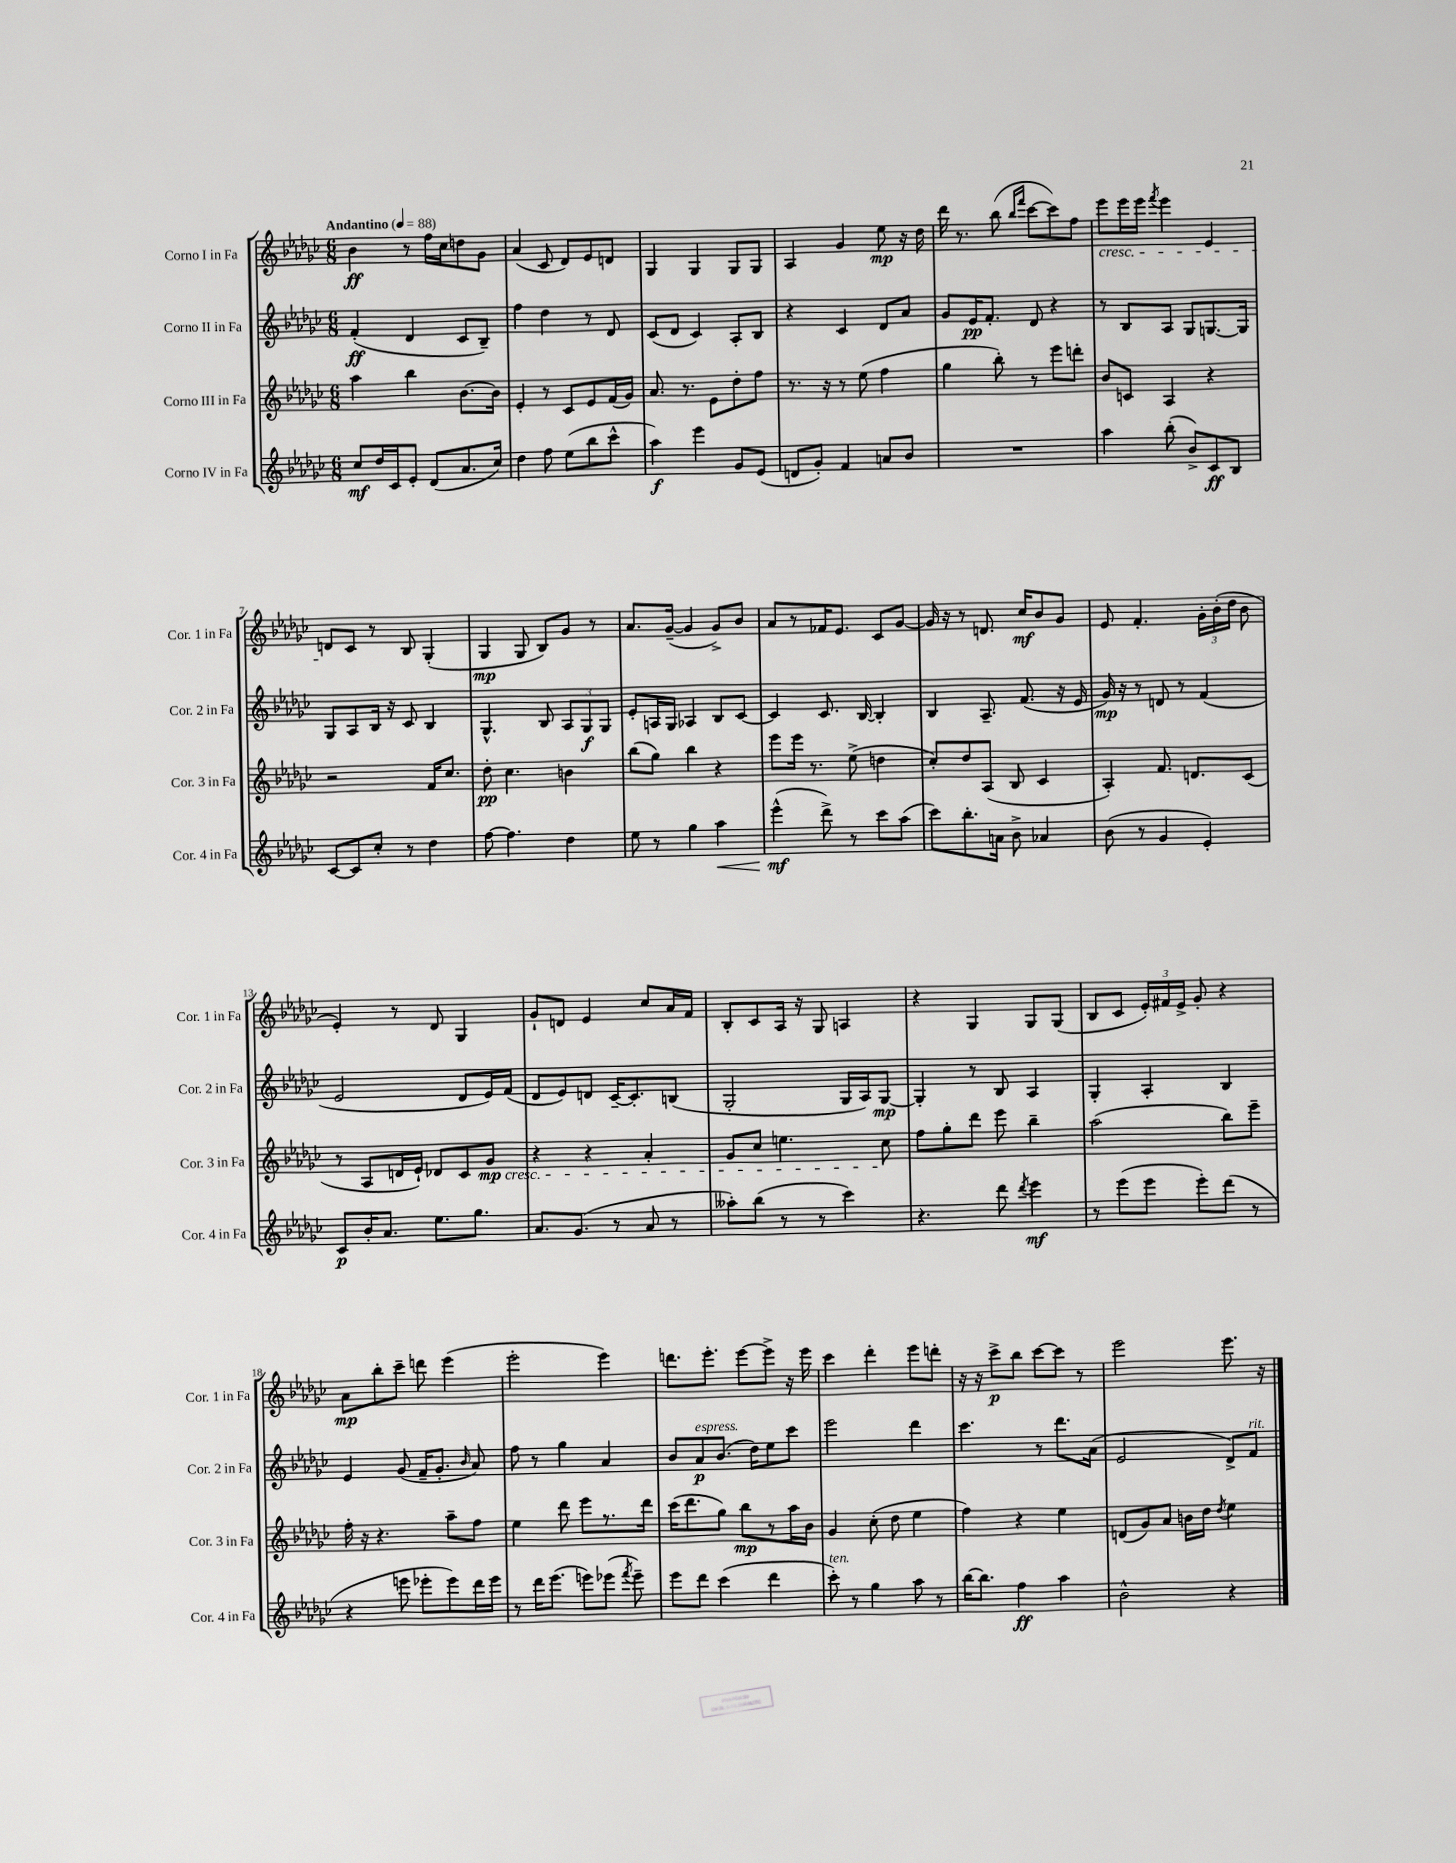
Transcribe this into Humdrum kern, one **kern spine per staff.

**kern	**kern	**kern	**kern
*staff4	*staff3	*staff2	*staff1
*clefG2	*clefG2	*clefG2	*clefG2
*k[b-e-a-d-g-c-]	*k[b-e-a-d-g-c-]	*k[b-e-a-d-g-c-]	*k[b-e-a-d-g-c-]
*M6/8	*M6/8	*M6/8	*M6/8
*MM88	*MM88	*MM88	*MM88
8cc-/L	4aa-\	(4f'/	4b-\
16dd-/L	.	.	.
16c-/J	.	.	.
8e-'/J	4bb-\	4d-/	8r
(8d-/L	.	.	16ff\LL
.	.	.	16cc-\J
8.a-/	[8.b-\L	8c-/L	8dd\
.	.	8B-~/J)	8g-\J
16cc-/Jk)	16b-\]Jk	.	.
=	=	=	=
4dd-\	4e-'/	4ff\	(4a-/
8ff\	8r	4dd-\	8c-/
(8ee-\L	8c-/L	.	8d-/L)
8bb-\	8e-/	8r	8e-/
8ccc-^^\J	(16f/L	8d-/	8d/J
.	16g-/JJ)	.	.
=	=	=	=
4aa-\)	8.a-/	(8c-/L	4G-/
.	.	8d-/J	.
.	8.r	.	.
4eee-\	.	4c-/)	4G-/
.	8e-\L	.	.
8g-/L	8dd-'\	8A-'/L	8G-/L
(8e-/J	8ff\J	8B-/J	8G-/J
=	=	=	=
8d/L	8.r	4r	4A-/
8g-'/J)	.	.	.
.	16r	.	.
4f/	8r	4c-/	4g-/
.	(8ee-\	.	.
8a/L	4ff\	8d-/L	8ee-\
8b-/J	.	8a-/J	16r
.	.	.	16dd-\
=	=	=	=
2.r	4gg-\	8g-/L	16ddd-\
.	.	.	8.r
.	.	16e-/K	.
.	.	8.f'/J	.
.	8bb-'\)	.	(8bb-\
.	.	.	16qqbb-/LL
.	.	.	16qqfff/JJ
.	8r	8d-/	[8ccc-\L
.	8eee-\L	4r	8ccc-\])
.	8ddd'\J	.	8ff\J
=	=	=	=
4aa-\	8b-/L	8r	8eee-\L
.	8c/J	8B-/L	16eee-\L
.	.	.	16eee-\JJ
.	.	.	8qfff/
(8bb-'\	4A-/	8A-/J	4eee-\
8b-^/L)	.	8G-/L	.
8c-/	4r	[8.G/	4e-/
8B-/J	.	.	.
.	.	16G/]Jk	.
=	=	=	=
[8c-/L	2r	8G-/L	8d/L
8c-/]	.	8A-/	8c-/J
8cc-'/J	.	16B-/Jk	8r
.	.	16r	.
8r	.	8c-/	8B-/
4dd-\	16f/LK	4B-/	(4G-'/
.	8.cc-/J	.	.
=	=	=	=
[8ff\	8dd-'\	4.G-^^/	4G-/
4.ff\]	4.cc-\	.	.
.	.	.	8G-/
.	.	8B-/	8B-/L)
4dd-\	4b\	12A-/L	8g-/J
.	.	12G-/	.
.	.	.	8r
.	.	12G-/J	.
=	=	=	=
8ee-\	(8bb-\L	8e-'/L	8.a-/L
8r	8gg-\J)	16A/L	.
.	.	16G-/JJ	([16g-~/Jk
4gg-\	4bb-\	4A-/	4g-/]
4aa-\	4r	8B-/L	8g-^/L)
.	.	[8c-/J	8b-/J
=	=	=	=
(4eee-^^\	8eee-\L	4c-/]	8a-/L
.	16eee-\Jk	.	8r
.	8.r	.	.
8ddd-^\)	.	8.c-/	16f-/K
.	.	.	8.e-/J
8r	(8ee-^\	.	.
.	.	[16B-/	.
8ccc-\L	4dd\	4B-'/]	8c-/L
(8aa-\J	.	.	[8g-/J
=	=	=	=
8ccc-\L)	8cc-'/L)	4B-/	16g-/]
.	.	.	16r
8.bb-'\	8dd-/	.	8r
.	(8A-/J	8.A-~/	8.d/
16a\Jk	.	.	.
8b-^\	8B-/	.	.
.	.	(8.f/	16cc-/LK
4a-/	4c-/	.	8b-/
.	.	16r	8g-/J
.	.	16e-/	.
=	=	=	=
(8b-\	4A-'/)	16g-/)	8e-/
.	.	16r	.
8r	.	8r	4.f'/
4g-/	8.f/	8d/	.
.	.	8r	.
.	8.d/L	.	.
4e-'/)	.	(4f/	24g-'\LL
.	.	.	(24b-'\
.	.	.	24dd-\JJ
.	(8c-/J	.	8b-\
=	=	=	=
8c-/L	8r	2e-/	4e-'/)
16b-'/K	8A-/L	.	.
8.a-/J	.	.	.
.	16d/L	.	8r
.	16e-`/JJ)	.	.
8.ee-\L	8d-/L	.	8d-/
.	8c-/	8d-/L	4G-/
8.gg-\J	.	.	.
.	8g-/J	16e-/L)	.
.	.	(16f/JJ	.
=	=	=	=
8.a-/L	4r	8d-/L	8g-`/L
.	.	8e-/)	8d/J
(8.g-/J	.	.	.
.	4r	8d/J	4e-/
8r	.	[16c-~/LK	.
.	.	8.c-'/]	.
8a-/	4a-'/	.	8cc-/L
8r	.	(8B/J	16a-/L
.	.	.	16f/JJ
=	=	=	=
8aa--'\L)	8g-/L	2G-'/	8B-'/L
(8bb-\J	8cc-/J	.	8c-/
8r	4.ee\	.	16A-/Jk
.	.	.	16r
8r	.	.	8G-/
4ccc-\)	.	16G-/LL	4A/
.	.	16A-/J)	.
.	8cc-\	[8G-/J	.
=	=	=	=
4.r	8ff\L	4G-'/]	4r
.	8gg-'\	.	.
.	8ddd-\J	8r	4G-/
8ddd-\	8eee-\	8B-/	.
8qddd-/	.	.	.
4eee-\	4bb-~\	4A-/	8G-/L
.	.	.	(8G-/J
=	=	=	=
8r	(2aa-\	4G-'/	8B-/L
(8eee-\L	.	.	8c-/J
8eee-\J	.	4A-'/	24e-'/LL)
.	.	.	24f#/
.	.	.	24e-^/JJ
8eee-'\L)	.	.	8g-'/
(8ddd-\J	8bb-\L)	4B-/	4r
8r	8eee-~\J	.	.
=	=	=	=
4r	16ff'\	4e-/	8a-\L
.	16r	.	.
.	4.r	.	8bb-'\
8eee\	.	(8g-/	8ccc-~\J
8eee-'\L	.	16f~/LK	8ddd\
.	.	8.g-'/J	.
8eee-\)	8aa-~\L	.	(4eee-\
.	.	16qqb-/	.
16ddd-\L	8ff\J	8a-/)	.
16eee-\JJ	.	.	.
=	=	=	=
8r	4ee-\	8ff\	2eee-'\
16ddd-\LK	.	8r	.
(8.eee-\J	.	.	.
.	8ddd-\	4gg-\	.
8eee\L)	8eee-\L	.	.
(8eee-\J	8.r	4a-/	4eee-\)
8qfff/	.	.	.
8eee-~\)	.	.	.
.	16ddd-\Jk	.	.
=	=	=	=
8eee-\L	(16ccc-\LK	8b-/L	8.ddd\L
.	8.ddd-\	.	.
8ddd-\J	.	8a-/	.
.	.	.	8.eee-'\J
(4ccc-\	8gg-\J)	(8.b-/J	.
.	8bb-\L	.	[8eee-\L
.	.	16dd-\LK)	.
4ddd-\	8r	8ee-\	8eee-^\]J
.	16aa-\L	8ccc-\J	16r
.	16b-\JJ	.	16eee-\
=	=	=	=
8ccc-'\)	4g-/	2eee-\	4ccc-\
8r	.	.	.
4gg-\	(8cc-'\	.	4ddd-'\
.	8dd-\	.	.
8aa-\	4ee-\	4ddd-\	8eee-\L
8r	.	.	8ddd'\J
=	=	=	=
[16bb-\LK	4ff\)	4.ccc-\	16r
8.bb-\]J	.	.	16r
.	.	.	8ccc-^\L
4ff\	4r	.	8bb-\J
.	.	8r	[8ccc-\L
4aa-\	4ee-\	8.ddd-\L	8ccc-\]J
.	.	.	8r
.	.	(16a-\Jk	.
=	=	=	=
2b-^^\	(8d/L	2e-/	2eee-\
.	8g-/)	.	.
.	8a-/J	.	.
.	16b\LL	.	.
.	16dd-\JJ	.	.
.	8qdd-/	.	.
4r	4ee-\	8d-^/L)	8.eee-\
.	.	8f/J	.
.	.	.	16r
==	==	==	==
*-	*-	*-	*-
